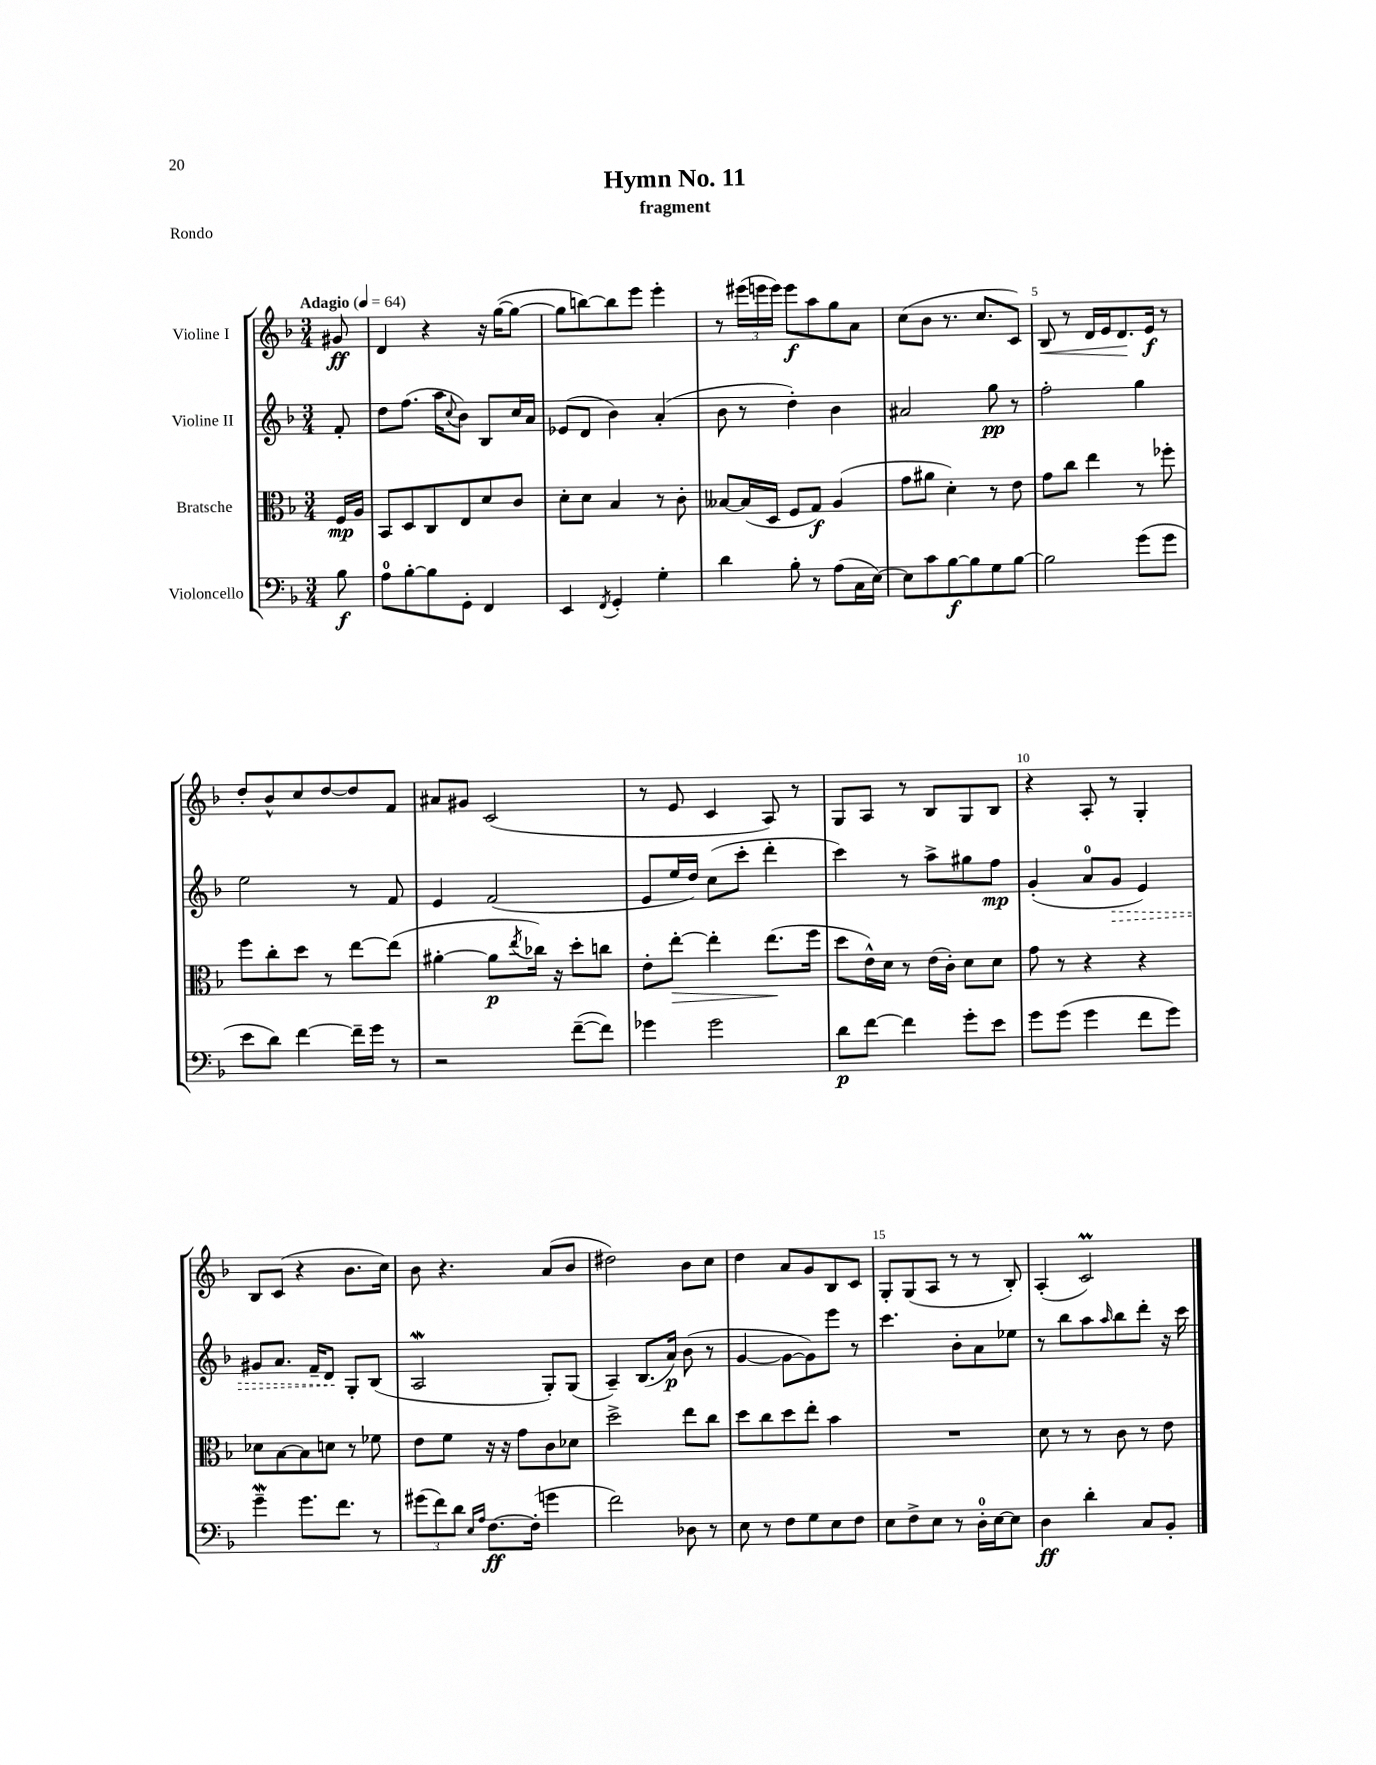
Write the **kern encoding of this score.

**kern	**kern	**kern	**kern
*staff4	*staff3	*staff2	*staff1
*clefF4	*clefC3	*clefG2	*clefG2
*k[b-]	*k[b-]	*k[b-]	*k[b-]
*M3/4	*M3/4	*M3/4	*M3/4
*MM64	*MM64	*MM64	*MM64
8B-	16F	8f'	8g#
.	16A	.	.
=	=	=	=
8A	8BB-	8dd	4d
[8B-'	8D	(8.ff	.
8B-]	8C	.	4r
.	.	16aa	.
.	.	8qqcc	.
8GG'	8E	8b-)	.
4FF	8d	8B-	16r
.	.	.	([16gg
.	8c	16cc	8gg_
.	.	16a	.
=	=	=	=
4EE	8d'	(8e-	8gg]
.	8d	8d	[8bb)
8qFF	.	.	.
4GG'	4B-	4b-)	8bb]
.	.	.	8eee
4G'	8r	(4a'	4eee'
.	8c'	.	.
=	=	=	=
4d	[8B--	8b-	8r
.	(16B--]	8r	(24eee#
.	.	.	24eee
.	16D	.	.
.	.	.	24eee)
8B-'	8F	4dd')	8eee
8r	8G)	.	8aa
(8A	(4A	4b-	8gg
16C	.	.	8a
[16E)	.	.	.
=	=	=	=
8E]	8g	2a#	(8cc
8c	8a#	.	8b-
[8B-	4d')	.	8.r
8B-]	.	.	.
.	.	.	8.cc
8G	8r	8gg	.
[8B-	8e	8r	8c)
=	=	=	=
2B-]	8g	2ff'	8B-
.	8cc	.	8r
.	4ee	.	16d
.	.	.	16e
.	.	.	8.d
(8g	8r	4gg	.
.	.	.	16e
8g	8ff-'	.	8r
=	=	=	=
8e	8ff	2ee	8dd'
8d)	8cc'	.	8b-^^
[4f	8dd	.	8cc
.	8r	.	[8dd
16f~]	[8ee	8r	8dd]
16g	.	.	.
8r	(8ee]	8f	8f
=	=	=	=
2r	[4a#'	4e	8a#
.	.	.	8g#
.	8a#]	(2f	(2c
.	8qee	.	.
.	16cc-)	.	.
.	16r	.	.
([8f~	8dd'	.	.
8f])	8cc	.	.
=	=	=	=
4g-	8e'	8e	8r
.	[8ee'	16ee	8e
.	.	16dd)	.
2g-	4ee']	(8cc	4c
.	.	8ccc'	.
.	(8.ee	4ddd'	8A)
.	.	.	8r
.	16ff	.	.
=	=	=	=
8d	8dd	4ccc)	8G
[8f	16e^^)	.	8A
.	16d	.	.
4f]	8r	8r	8r
.	(16e	8aa^	8B-
.	16c')	.	.
8g'	8d	8gg#	8G
8e	8d	8ff	8B-
=	=	=	=
8g	8g	(4g'	4r
(8g	8r	.	.
4g	4r	8a	8A'
.	.	8g	8r
8f	4r	4e)	4G'
8g)	.	.	.
=	=	=	=
4g~	8d-	8g#	8B-
.	[8B-	8.a	(8c
8.g	8B-]	.	4r
.	.	16f~	.
.	8d	8d	.
8.f	.	.	.
.	8r	8G'	8.b-
8r	8f-	(8B-	.
.	.	.	16cc)
=	=	=	=
(12g#	8e	2A	8b-
12f)	.	.	.
.	8f	.	4.r
12d	.	.	.
16qqE	.	.	.
16qqA	.	.	.
[8.F	16r	.	.
.	16r	.	.
.	8g	.	.
(16F']	.	.	.
4g	8c	8G')	(8a
.	8d-	(8G	8b-
=	=	=	=
2f)	2dd^	4A~)	2dd#)
.	.	(8.B-	.
.	.	16a)	.
8D-	8ee	(8b-	8b-
8r	8cc	8r	8cc
=	=	=	=
8E	8dd	[4g	4dd
8r	8cc	.	.
8F	8dd	8g_	8a
8G	8ee'	8g])	8g
8E	4b-	8eee	8B-
8F	.	8r	8c
=	=	=	=
8E	2.r	4.ccc	8G'
8F^	.	.	(8G
8E	.	.	8A
8r	.	8b-'	8r
16D'	.	8a	8r
[16E	.	.	.
8E]	.	8ee-	8B-')
=	=	=	=
4D	8d	8r	(4A'
.	8r	8bb-	.
4d'	8r	8aa	2c)
.	.	16qqaa	.
.	8c	8bb-	.
8C	8r	8ddd'	.
8BB-'	8e	16r	.
.	.	16ccc	.
==	==	==	==
*-	*-	*-	*-
